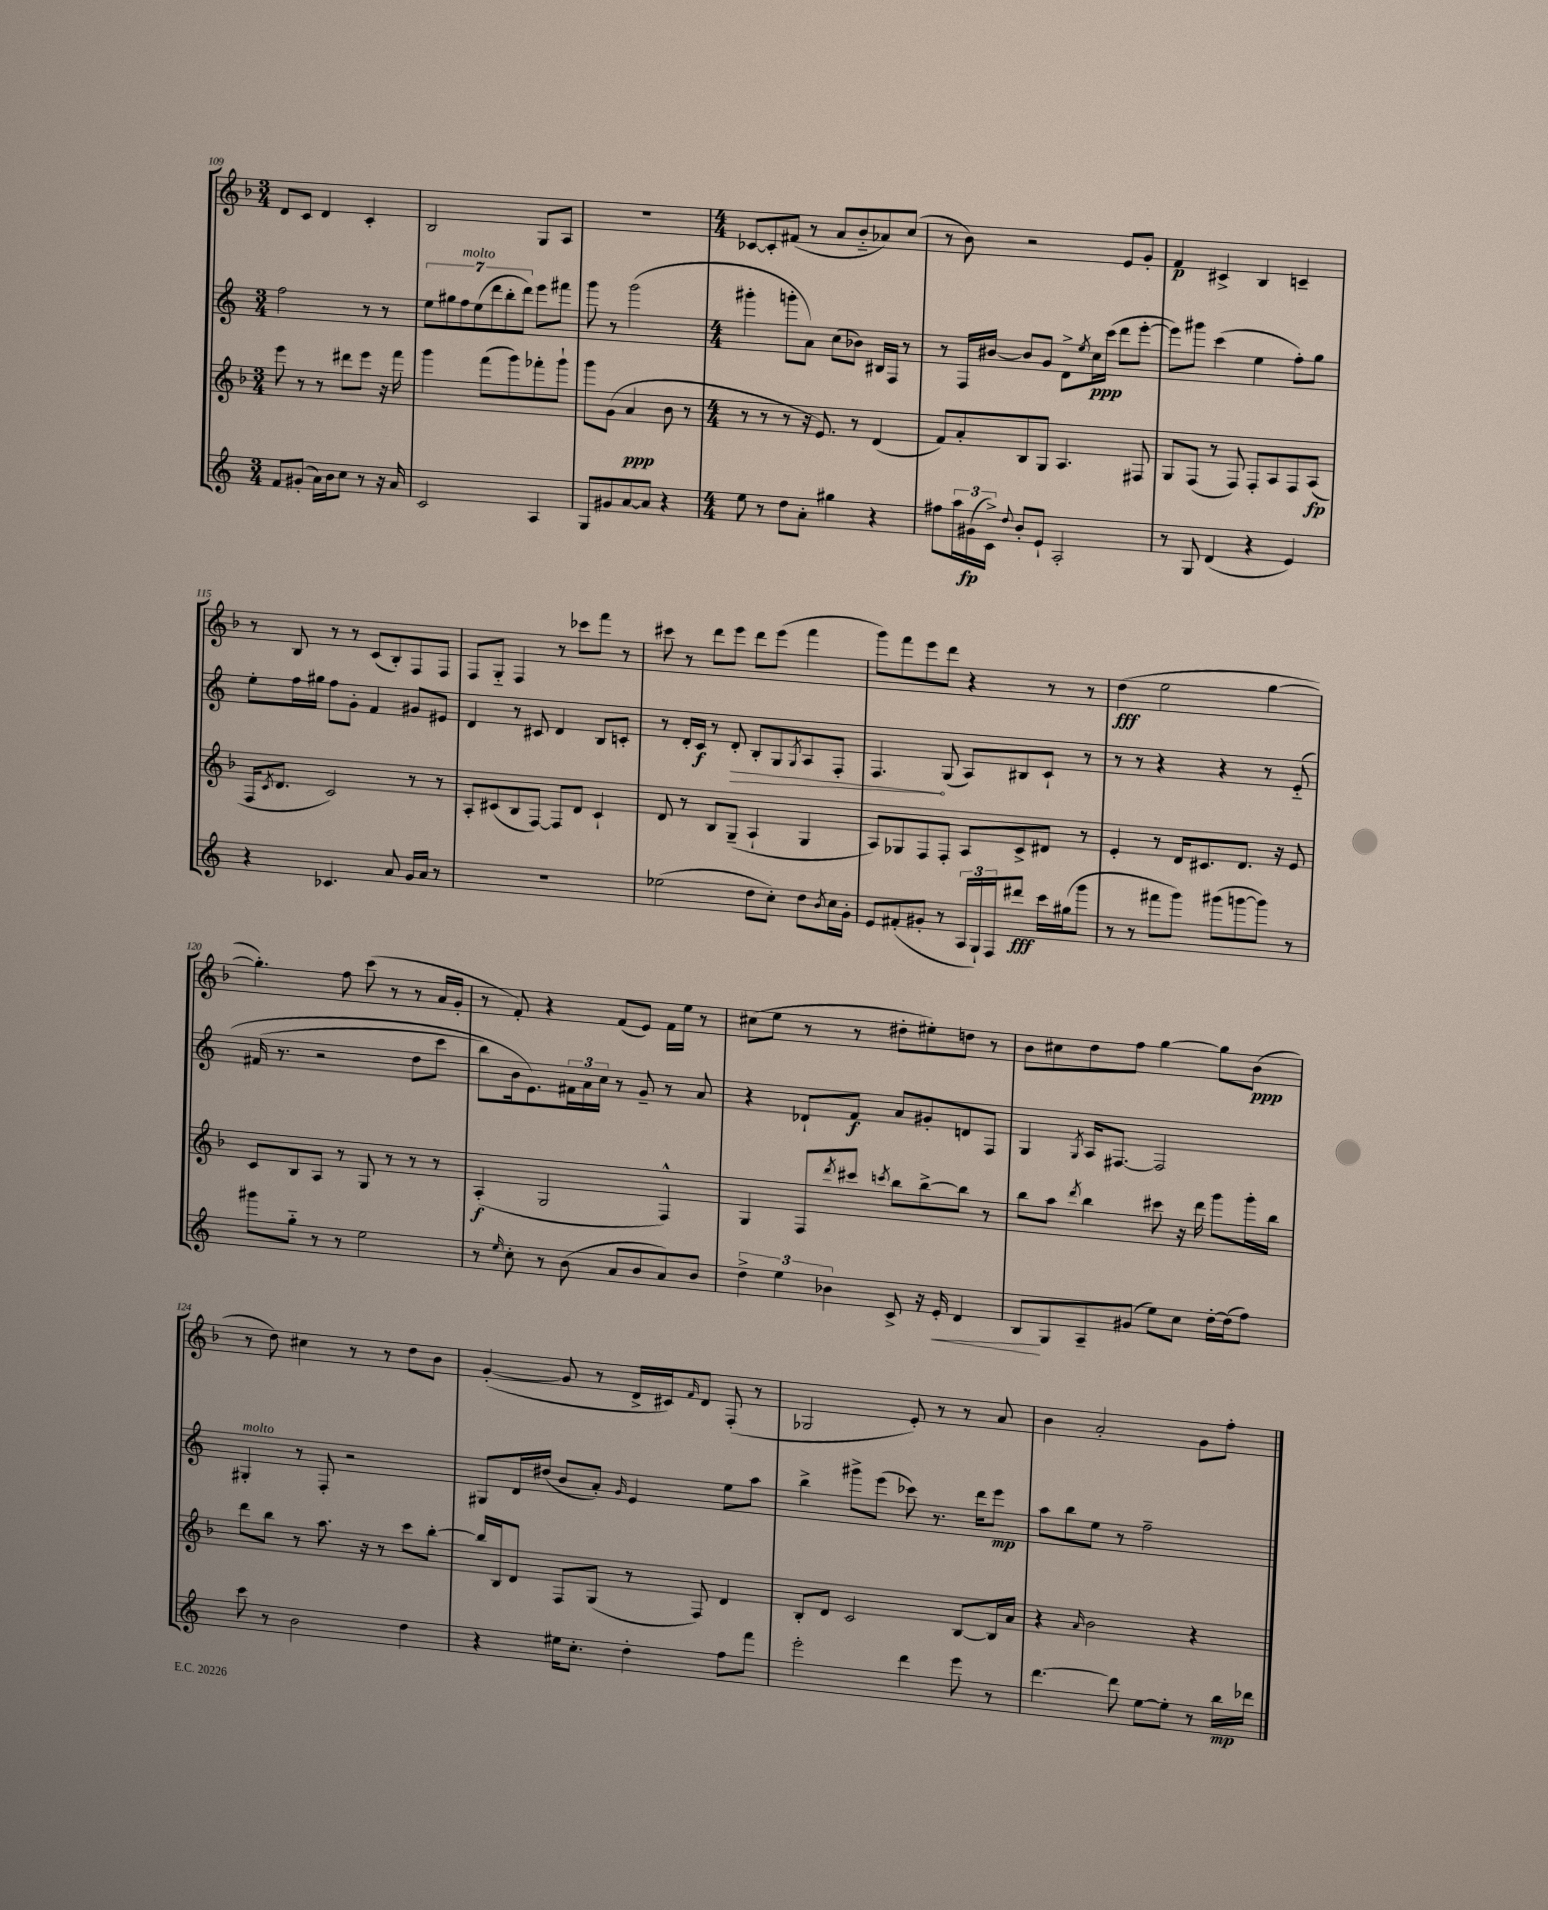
<<
\new StaffGroup <<
\new Staff = "s0" {
    \clef treble \key f \major \numericTimeSignature \time 3/4
    d'8 c'8 d'4 c'4-. |
    bes2 g8 a8 |
    R2. |
    \numericTimeSignature \time 4/4 ces'8~ ces'8-. fis'8( r8 a'8 bes'8-_ aes'8) c''8( |
    r8 bes'8) r2 e'8 g'8-. |
    f'4\p cis'4-> bes4 c'4-- |
    r8 bes8 r8 r8 c'8( bes8-.) f8 f8 |
    f8 g8-_ f4 r8 ces'''8 f'''8 r8 |
    cis'''8 r8 d'''8 e'''8 d'''8 e'''8( f'''4 |
    g'''8) f'''8 e'''8 d'''8 r4 r8 r8 |
    d''4\fff( e''2 g''4~ |
    g''4.-.) f''8 c'''8( r8 r8 a'16 g'16-. |
    r8 f'8-.) r4 f'8( e'8) f'16 e''16 r8 |
    cis''8( e''8 r8 r8 dis''8-. eis''8-.) d''8 r8 |
    bes'8 cis''8 d''8 f''8 g''4~ g''8 bes'8\ppp( |
    r8 d''8) cis''4 r8 r8 d''8 bes'8 |
    g'4~-.( g'8 r8 d'16-> cis'16) \grace { f'16 } d'8 f8-.( r8 |
    ges2 e'8-.) r8 r8 a'8 |
    bes'4 a'2-. g'8 f''8-. \bar "|." |
}
\new Staff = "s1" {
    \clef treble \key c \major \numericTimeSignature \time 3/4
    f''2 r8 r8 |
    \tuplet 7/4 { e''8 gis''8 f''8^\markup { \italic "molto" } e''8( d'''8 b''8-. d'''8) } e'''8 fis'''8 |
    g'''8 r8 g'''2( |
    \numericTimeSignature \time 4/4 gis'''4-. g'''8-. a'8) c''8( bes'8) bis16 f16 r8 |
    r8 f16 bis'16~ bis'8 g'8 d'8-> \acciaccatura { e''8 } c''16\ppp c'''16( d'''8 e'''8~-. |
    e'''8) gis'''8 c'''4( e''4 f''8-.) g''8 |
    e''8-. f''16 gis''16 f''8 g'8-. f'4 gis'8 eis'8 |
    d'4 r8 cis'8 d'4 b8 c'8-. |
    r8 d'16-. c'16\f r8 \once \override Hairpin.circled-tip = ##t d'8-.\> b8-. g8 \acciaccatura { g8 } a8 f8-. |
    f4.\! g8( a8) bis8 c'8-! r8 |
    r8 r8 r4 r4 r8 e'8-_\( |
    fis'16( r8. r2 d''8 c'''8 |
    b''8) b'16 e'8.\) \tuplet 3/2 { fis'16 a'16 c''16 } r8 g'8-- r8 a'8 |
    r4 des'8-! f'8\f a'8 gis'8-. d'8 f8 |
    g4 \acciaccatura { g8 } a16 fis8.~ fis2 |
    gis4-.^\markup { \italic "molto" } r8 f8-. r2 |
    gis8 d'16 dis''16( b'8 a'8-.) \grace { g'16 } e'4 e''8 a''8 |
    b''4-> gis'''8-> e'''8( ces'''8) r8. d'''16 e'''8\mp |
    a''8 b''8 e''8 r8 f''2-- \bar "|." |
}
\new Staff = "s2" {
    \clef treble \key f \major \numericTimeSignature \time 3/4
    e'''8 r8 r8 dis'''8 e'''8 r16 f'''16 |
    g'''4 f'''8( g'''8) fes'''8-. g'''8-! |
    g'''8 g'8( a'4\ppp bes'8 r8 |
    \numericTimeSignature \time 4/4 r8 r8 r8 r16 e'8.) r8 d'4( |
    f'8) a'8-. bes8 g8 a4. fis8 |
    g8 f8( r8 f8) f8-. a8 f8 a8\fp( |
    f16 \acciaccatura { c'8 } d'8. c'2) r8 r8 |
    a8-. cis'8( bes8 f8~) f8 d'8 cis'4-! |
    d'8 r8 bes8 g8--( a4-! g4 |
    a8) ges8 f8 f8-. a8 c'8-> dis'8 r8 |
    e'4-. r8 d'16 cis'8. d'8. r16 e'8 |
    c'8 bes8 a8 r8 g8 r8 r8 r8 |
    a4-.\f( g2 f4-^) |
    g4 f8 \acciaccatura { d'''8 } cis'''8 \acciaccatura { c'''8 } bes''8 bes''8~-> bes''8 r8 |
    bes''8 a''8 \acciaccatura { d'''8 } bes''4 cis'''8 r16 d'''16 g'''8 g'''16-. bes''16 |
    d'''8 bes''8 r8 a''8. r16 r8 c'''8 bes''8~-. |
    bes''16 bes16 d'8 f8 g8( r8 f8) d'4 |
    bes8-. d'8 c'2 bes8~ bes16 a'16 |
    r4 \grace { a'16 } bes'2 r4 \bar "|." |
}
\new Staff = "s3" {
    \clef treble \key c \major \numericTimeSignature \time 3/4
    f'8 gis'8-.( a'16) b'16 c''8 r8 r16 a'16 |
    c'2 a4 |
    g8 gis'8 a'8~ a'8 r4 |
    \numericTimeSignature \time 4/4 e''8 r8 d''8 a'8-. gis''4 r4 |
    fis''8 \tuplet 3/2 { a''16 gis'16\fp( c'16->) } \appoggiatura { d''8 } b'8-. e'8-! a2-. |
    r8 g8 d'4( r4 e'4) |
    r4 ces'4. a'8 g'16 a'16 r8 |
    R1 |
    ees''2( d''8 c''8-.) d''8 \acciaccatura { b'8 } c''16 g'16-. |
    e'8 fis'8-.( gis'8-. r8 \tuplet 3/2 { a16 g16-!) f16 } dis'''8\fff c'''16 gis''16( g'''8 |
    r8 r8 fis'''8 g'''8) gis'''8( g'''8~ g'''8) r8 |
    gis'''8 g''8-_ r8 r8 e''2 |
    r8 \grace { e''16 } c''8-. r8 b'8( a'8 b'8 a'8) b'8 |
    \tuplet 3/2 { d''4-> e''4 bes'4 } c'8-> r16 e'16-.\< d'4 |
    b8\! g8 a8-- gis'8( e''8) c''8 d''16~-. d''16( f''8) |
    c'''8 r8 b'2 d''4 |
    r4 eis''16 c''8.-. d''4-. f''8 f'''8 |
    e'''2-. d'''4 e'''8 r8 |
    d'''4.~ d'''8 e''8~ e''8-. r8 b''16\mp des'''16 \bar "|." |
}
>>
>>
\layout { \context { \Score currentBarNumber = #109 } }
